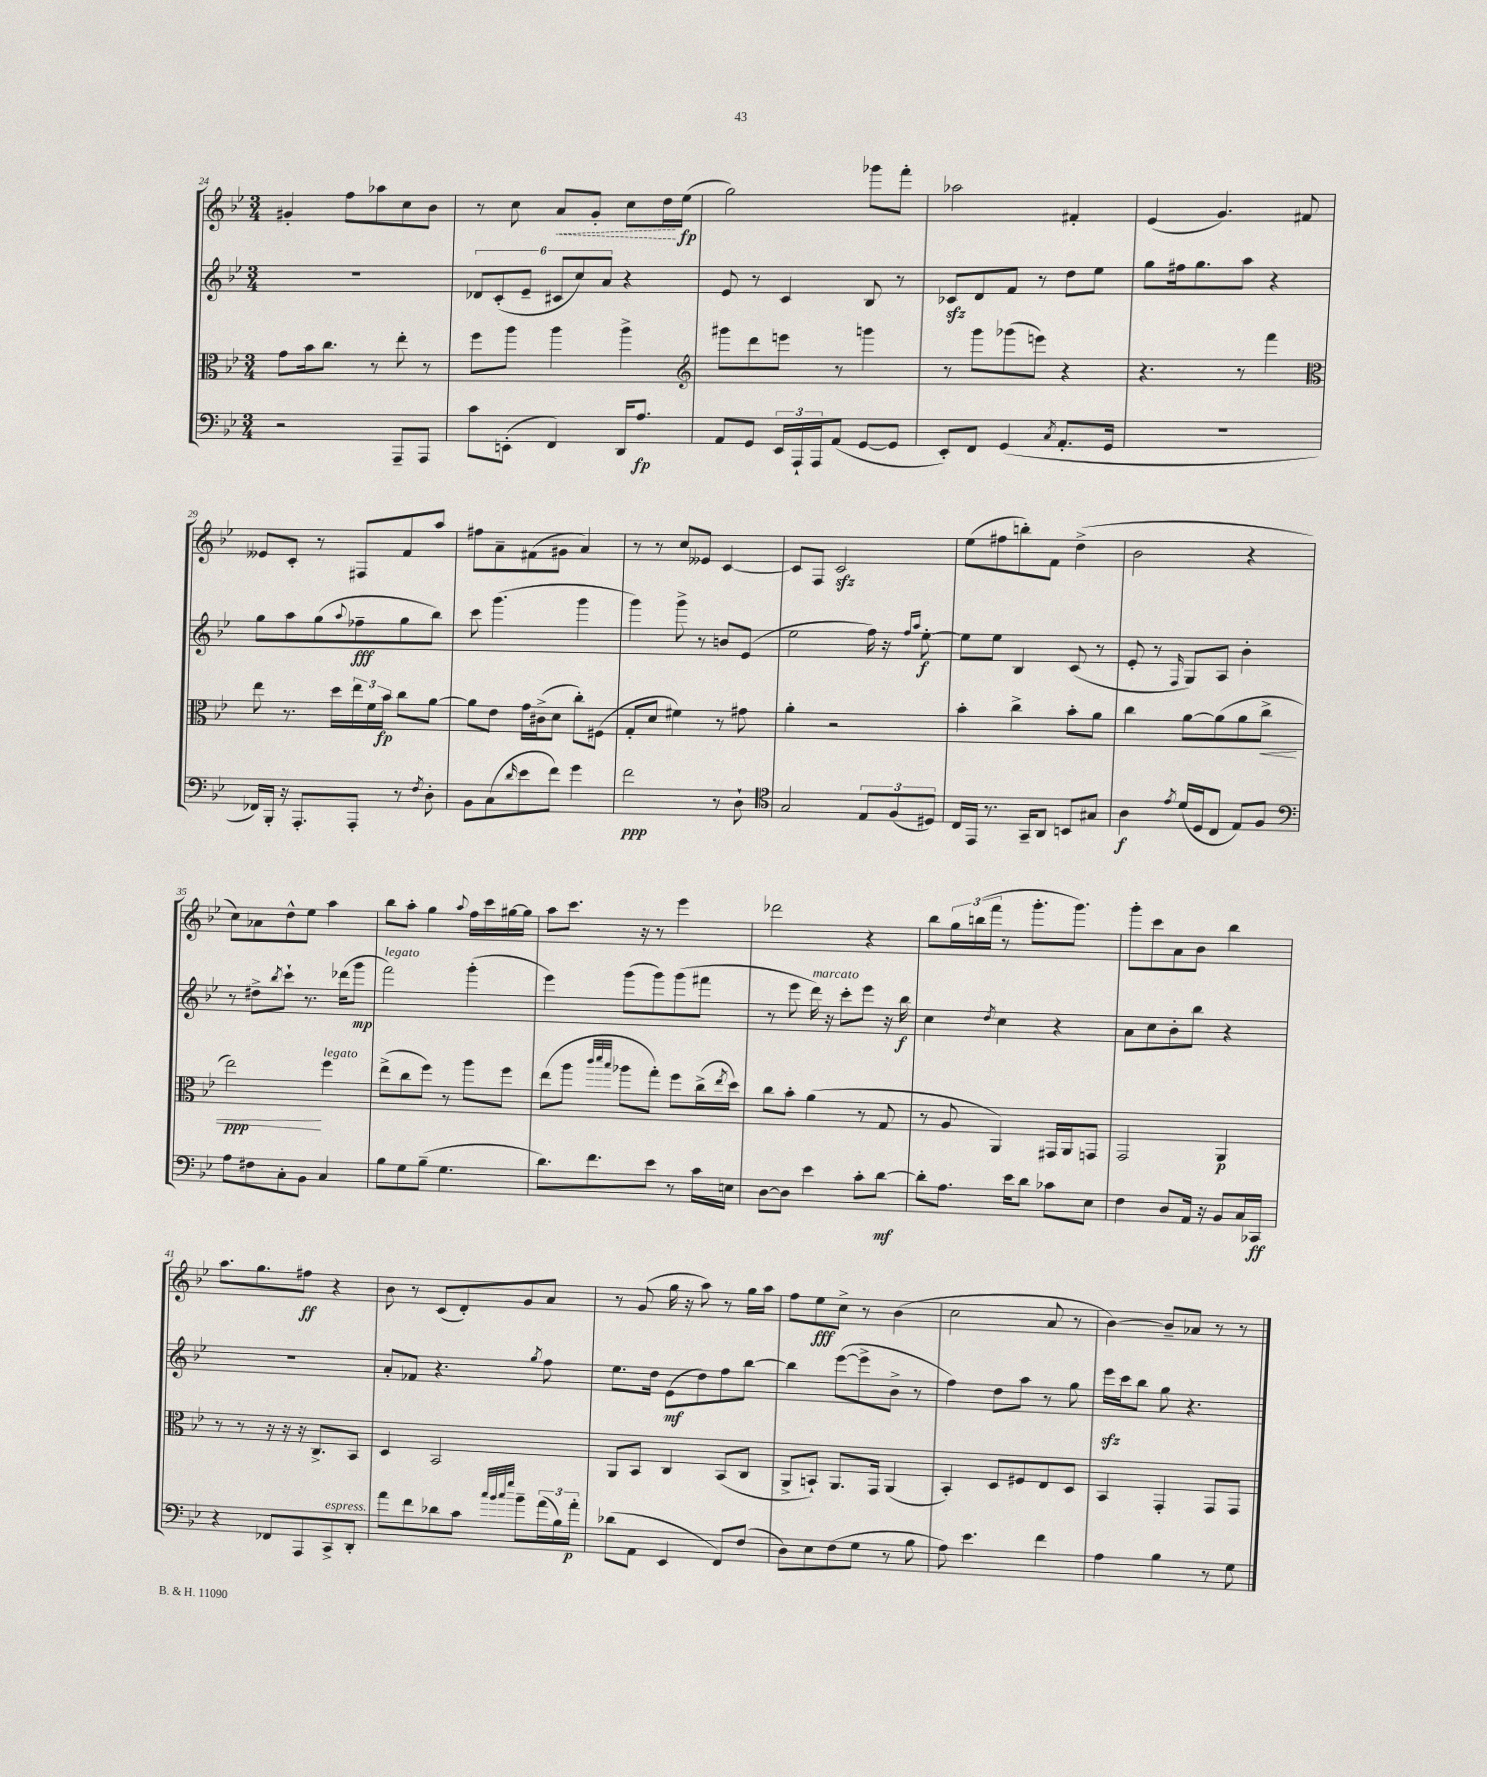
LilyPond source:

<<
\new StaffGroup <<
\new Staff = "s0" {
    \clef treble \key bes \major \numericTimeSignature \time 3/4
    gis'4-. f''8 aes''8 c''8 bes'8 |
    r8 c''8 \once \override Hairpin.style = #'dashed-line a'8\< g'8-. c''8 d''16\! ees''16\fp( |
    g''2) ges'''8 f'''8-. |
    aes''2 fis'4-. |
    ees'4( g'4.) fis'8 |
    eeses'8 c'8-. r8 fis8 f'8 a''8 |
    fis''8 a'8-- fis'8( gis'8 a'4) |
    r8 r8 c''8 eeses'8 c'4~ |
    c'8 f8 c'2\sfz |
    ees''8( fis''8 b''8-.) f'8 d''4->( |
    bes'2 r4 |
    c''8) aes'8 d''8-^ ees''8 a''4 |
    bes''8 a''8-. g''4 \appoggiatura { a''8 } f''16 c'''16 gis''16~ gis''16 |
    a''8 c'''8. r16 r8 ees'''4 |
    des'''2 r4 |
    bes''8 \tuplet 3/2 { g''16 b''16( f'''16 } r8 g'''8.-. g'''8.) |
    g'''8-. c'''8 a'8 bes'8 bes''4 |
    a''8. g''8. fis''8\ff r4 |
    bes'8 r8 c'8( d'8-.) g'8 a'8 |
    r8 g'8( g''16 r16 a''8) r8 g''16 a''16 |
    f''8 ees''8\fff c''8-> r8 bes'4( |
    c''2 a'8 r8 |
    bes'4~) bes'8-- aes'8 r8 r8 \bar "|." |
}
\new Staff = "s1" {
    \clef treble \key bes \major \numericTimeSignature \time 3/4
    R2. |
    \tuplet 6/4 { des'8 c'8-.( ees'8-- cis'8 c''8) a'8 } r4 |
    ees'8 r8 c'4 bes8 r8 |
    ces'8\sfz d'8 f'8 r8 d''8 ees''8 |
    g''8 fis''16 g''8. a''8 r4 |
    g''8 a''8 g''8( \appoggiatura { a''8 } fes''8--\fff g''8 bes''8) |
    c'''8 g'''4.( g'''4 |
    g'''4) g'''8-> r8 b'8 ees'8( |
    ees''2 f''16) r16 \grace { f''16 a''16 } ees''8~-.\f |
    ees''8 ees''8 bes4 c'8( r8 |
    ees'8-. r8 \grace { f16 } g8) a8 bes'4-. |
    r8 dis''8-> \acciaccatura { bes''8 } c'''8-! r8. des'''16( g'''8\mp |
    f'''2^\markup { \italic "legato" }) g'''4-.( |
    ees'''4) g'''8( g'''8) g'''8( fis'''8 |
    r8 ees'''8 d'''16^\markup { \italic "marcato" }) r16 c'''8-. ees'''8 r16 bes''16\f |
    c''4 \acciaccatura { d''8 } c''4 r4 |
    a'8 c''8 bes'8-. bes''8 r4 |
    R2. |
    a'8-. fes'8 r4. \acciaccatura { g''8 } f''8 |
    ees''8. d''16 ees'8\mf( d''8) f''8 bes''8~ |
    bes''4 ees'''8~( ees'''8-> bes'8-> r8 |
    f''4) d''8 a''8 r8 g''8 |
    ees'''16\sfz c'''16 bes''8 g''8 r4. \bar "|." |
}
\new Staff = "s2" {
    \clef alto \key bes \major \numericTimeSignature \time 3/4
    g'8 bes'16 c''8. r8 ees''8-. r8 |
    f''8 a''8 a''4 a''4-> |
    \clef treble gis'''8 d'''8 e'''8 r8 g'''4 |
    r8 g'''8 ges'''8( e'''8) r4 |
    r4. r8 f'''4 |
    \clef alto ees''8 r8. d''16 \tuplet 3/2 { ees''16 f'16 bes'16\fp } c''8 a'8~ |
    a'8 ees'8 g'16 cis'16->( d'8 c''8-.) fis8( |
    g8-. d'8 fis'4) r8 gis'8 |
    a'4-. r2 |
    bes'4-. c''4-> bes'8-. a'8 |
    c''4 a'8~ a'8( a'8 c''8->\< |
    ees''2\ppp\!) f''4^\markup { \italic "legato" } |
    ees''8->( c''8 f''8) r8 a''8 f''8 |
    ees''8( a''8 \grace { c'''32 d'''32 bes''32 } aes''8 g''8-.) f''8 c''16->( \acciaccatura { ees''8 } d''16) |
    c''8 bes'8-. a'4( r8 g8 |
    r8 a8 a,4) gis,16 a,16 g,8 |
    g,2 a,4\p |
    r8 r8 r16 r16 r16 c8.-> bes,8 |
    d4 bes,2 |
    a,8 bes,8 c4 bes,8( c8 |
    a,8-> b,8-!) a,8. g,16 a,4( |
    bes,4-.) d8 fis8 ees8 d8 |
    bes,4 g,4-. g,8 g,8 \bar "|." |
}
\new Staff = "s3" {
    \clef bass \key bes \major \numericTimeSignature \time 3/4
    r2 a,,8-- a,,8 |
    c'8 e,8-.( f,4) d,16 a8.\fp |
    a,8 g,8 \tuplet 3/2 { ees,16 a,,16-! a,,16 } a,8( g,8~ g,8 |
    ees,8-.) f,8 g,4( \acciaccatura { c8 } a,8.-. g,16 |
    R2. |
    fes,16) bes,,16-. r16 a,,8.-. a,,8-. r8 \acciaccatura { f8 } d8-. |
    bes,8 c8( \grace { d'16 } ees'8 f'8) g'4 |
    f'2\ppp r8 d8-! |
    \clef tenor g2 \tuplet 3/2 { ees8 f8( dis8) } |
    c16 ees,16 r8. g,16-- a,8 b,8 gis8 |
    a4\f \acciaccatura { ees'8 } d'16( d16 c8 ees8) f8 |
    \clef bass a8 fis8 c8-. bes,8 c4 |
    bes8 g8 bes8--( g4. |
    d'8.) f'8. ees'8 r8 c'16 e16 |
    d8~ d8 ees'4 c'8-. d'8~\mf |
    d'8-. a8. ees'16 d'8 ces'8 ees8 |
    f4 d8 a,16 r16 bes,8 c16 ces,16\ff |
    r4 fes,8 a,,8 c,8->^\markup { \italic "espress." } d,8-. |
    a'8 f'8 des'8 c'8 \grace { c''32 bes'32 c''32 g''32 } bes'8-- \tuplet 3/2 { a'16( bes16) a'16-.\p } |
    des'8( a,8 ees,4 f,8) f8( |
    d8) ees8 f8( g8 r8 bes8 |
    a8) ees'4. f'4 |
    a4 bes4 r8 g8 \bar "|." |
}
>>
>>
\layout { \context { \Score currentBarNumber = #24 } }
